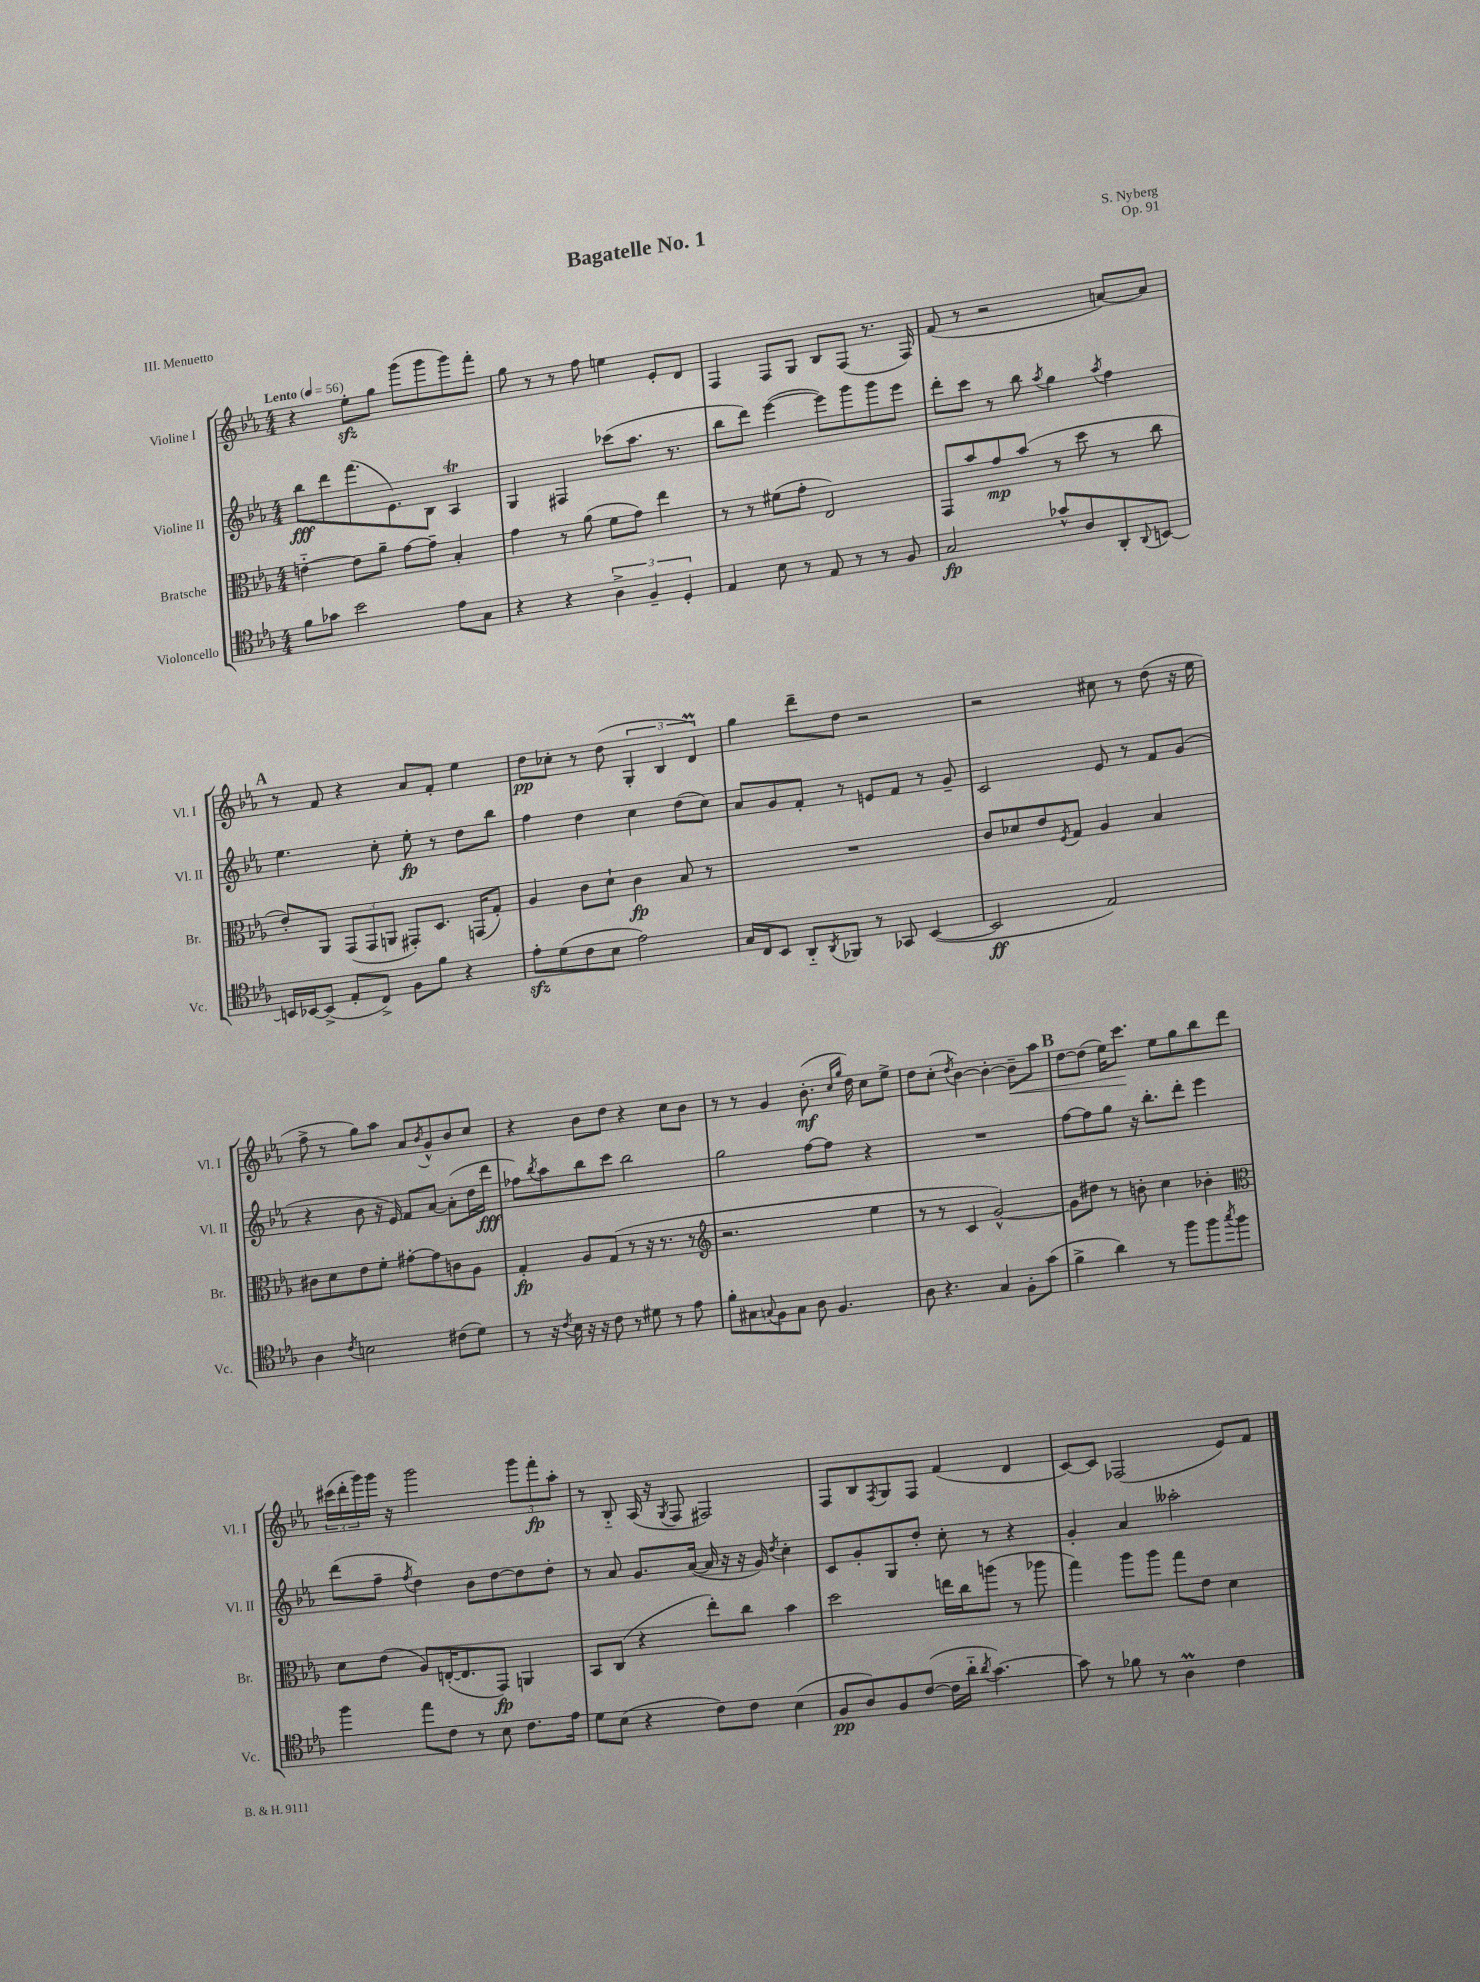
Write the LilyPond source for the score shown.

\header { title = "Bagatelle No. 1" composer = "S. Nyberg" opus = "Op. 91" piece = "III. Menuetto" }
<<
\new StaffGroup <<
\new Staff = "s0" \with { instrumentName = "Violine I" shortInstrumentName = "Vl. I" } {
    \clef treble \key ees \major \numericTimeSignature \time 4/4 \tempo "Lento" 4 = 56
    r4 ees''8-.\sfz g''8 g'''8( g'''8 g'''8) f'''8-. |
    g''8 r8 r8 f''8 e''4 ees'8-. d'8 |
    f4 f8 g8 bes8 f8( r8. f16) |
    f'8( r8 r2 a'8~) a'8 |
    \mark \markup { \bold "A" } r8 f'8 r4 aes'8 f'8-. ees''4 |
    d''8\pp ces''8-. r8 d''8( \tuplet 3/2 { g4-. bes4 d'4\prall) } |
    g''4 d'''8-- d''8 r2 |
    r2 cis''8 r8 d''8( r16 ees''16 |
    f''8-> r8 g''8) aes''8 aes'8 \acciaccatura { bes'8 } g'8-^ bes'8 c''8 |
    r4 bes'8 d''8 r4 c''8 bes'8 |
    r8 r8 g'4 bes'8.-.\mf( \grace { c''16 g''16 } d''16) c''8 ees''8-> |
    d''8 c''8-.( \acciaccatura { d''8 } bes'4~) bes'4~-. bes'8--\< aes''8 |
    \mark \markup { \bold "B" } d''8~ d''8( ees''16) c'''8.\! ees''8 g''8 bes''8 d'''8 |
    \tuplet 3/2 { cis'''16( d'''16-. g'''16) } g'''16 r16 g'''2 \tuplet 3/2 { g'''8 f'''8-.\fp aes''8-. } |
    r8 bes8-_ aes16( r16 \acciaccatura { g8 } f8 fis2) |
    f8 bes8 \acciaccatura { f8 } g8 f8 f'4( d'4 |
    c'8~) c'8 fes2( ees'8) f'8 \bar "|." |
}
\new Staff = "s1" \with { instrumentName = "Violine II" shortInstrumentName = "Vl. II" } {
    \clef treble \key ees \major \numericTimeSignature \time 4/4
    bes''8\fff d'''8 f'''8.( ees'8.) bes8 aes4\trill |
    g4 fis4 ces'''8( aes''8. r8. |
    bes''8 d'''8) ees'''4~( ees'''8) g'''8 g'''8 ees'''8 |
    d'''8-. c'''8 r8 bes''8 \acciaccatura { aes''8 } g''4 \acciaccatura { aes''8 } f''4 |
    \mark \markup { \bold "A" } ees''4. c''8-. ees''8-.\fp r8 d''8 bes''8 |
    f''4 d''4 c''4 d''8( c''8) |
    aes'8 g'8 f'8-. r8 e'8 f'8 r8 g'8-- |
    c'2 ees'8 r8 f'8 g'8( |
    r4 bes'8 r16 ees'16) f'8 aes'8~ aes'8-.( d''16 d'''16\fff |
    fes''8) \acciaccatura { bes''8 } aes''8 bes''8 c'''8 bes''2 |
    g''2 f''8~ f''8 r4 |
    R1 |
    \mark \markup { \bold "B" } f''8~ f''8 g''8 r16 bes''8.-. d'''8-. ees'''4 |
    d'''8( f''8-- \acciaccatura { f''8 } d''4) bes'8 d''8~ d''8 d''8-. |
    r8 aes'8 g'8. aes'16~( aes'16 r16 r16 g'16) \acciaccatura { d''8 } c''4-. |
    c'8 g'8-. g8 d''8-. c''8-. r8 r4 |
    g'4-. aes'4 aeses''2-. \bar "|." |
}
\new Staff = "s2" \with { instrumentName = "Bratsche" shortInstrumentName = "Br." } {
    \clef alto \key ees \major \numericTimeSignature \time 4/4
    e'4~-_ e'8 aes'8-- g'8~ g'8-- bes4-. |
    g'4 r8 aes'8( f'8 g'8) ees''4 |
    r8 r8 fis'8( g'8-. ees2) |
    g,8 bes'8 g'8\mp bes'8( r8 d''8 r8 c''8 |
    \mark \markup { \bold "A" } ees'8-.) aes,8 \tuplet 3/2 { g,8( g,8 a,8 } gis,8-.) d8. g,16( g8-.) |
    aes4 c'8 d'8-! c'4\fp bes8 r8 |
    R1 |
    c'8 des'8 ees'8 \acciaccatura { f8 } g8 aes4 bes4 |
    cis'8 d'8 ees'8 f'8-. gis'8~-. gis'8 c'8 aes8 |
    g4-.\fp aes8 g8( r8 r16 r8. r8 |
    \clef treble r2. ees''4 |
    r8 r8 c'4 g'2~-^) |
    \mark \markup { \bold "B" } g'8 dis''8 r8 b'8-. c''4 bes'4-. |
    \clef alto d'8 ees'8( aes8) e16~-.( e8. g,8\fp) a,4 |
    bes,8 c8( r4 ees''8-.) c''8 bes'4 |
    d''2 e''16 c''16 a''8( r8 aes''8 |
    g''4) aes''8 aes''8 g''8 ees'8 d'4 \bar "|." |
}
\new Staff = "s3" \with { instrumentName = "Violoncello" shortInstrumentName = "Vc." } {
    \clef tenor \key ees \major \numericTimeSignature \time 4/4
    f'8 ges'8 bes'2 ees'8 g8 |
    r4 r4 \tuplet 3/2 { aes4-> f4-- d4-. } |
    ees4 bes8 r8 ees8 r8 r8 f8 |
    g2\fp ges'8-^ aes8 aes,8-. \appoggiatura { aes,8 } b,8~ |
    \mark \markup { \bold "A" } b,16 bes,16~ bes,8->( ees8-. c8->) f8 f'8 r4 |
    ees'8-.\sfz d'8( c'8 bes8 ees'2) |
    g16 c16 bes,8 aes,8-_ \acciaccatura { aes,8 } fes,8 r8 ges,8 bes,4~( |
    bes,2\ff ees2) |
    aes4 \acciaccatura { c'8 } b2 cis'8( d'8) |
    r8 r16 \acciaccatura { c'8 } bes16 r16 r16 c'8 r8 dis'8 r8 ees'8 |
    f'8-. gis8 \appoggiatura { g8 } f8 g8 aes8 f4. |
    aes8 r4. g4 f8-. g'8( |
    \mark \markup { \bold "B" } f'4-> aes'4) r8 f''8 f''8 \acciaccatura { g''8 } f''8 |
    f''4 ees''8 c'8 r8 bes8 c'8. ees'16 |
    d'8 bes8( r4 c'8) c'8 bes4( |
    f8\pp aes8) f8 c'8~( c'16 aes'16-_ \acciaccatura { aes'8 } g'4.~) |
    g'8 r8 fes'8 r8 aes4\prall c'4 \bar "|." |
}
>>
>>
\layout { \context { \Score \remove "Bar_number_engraver" } }
